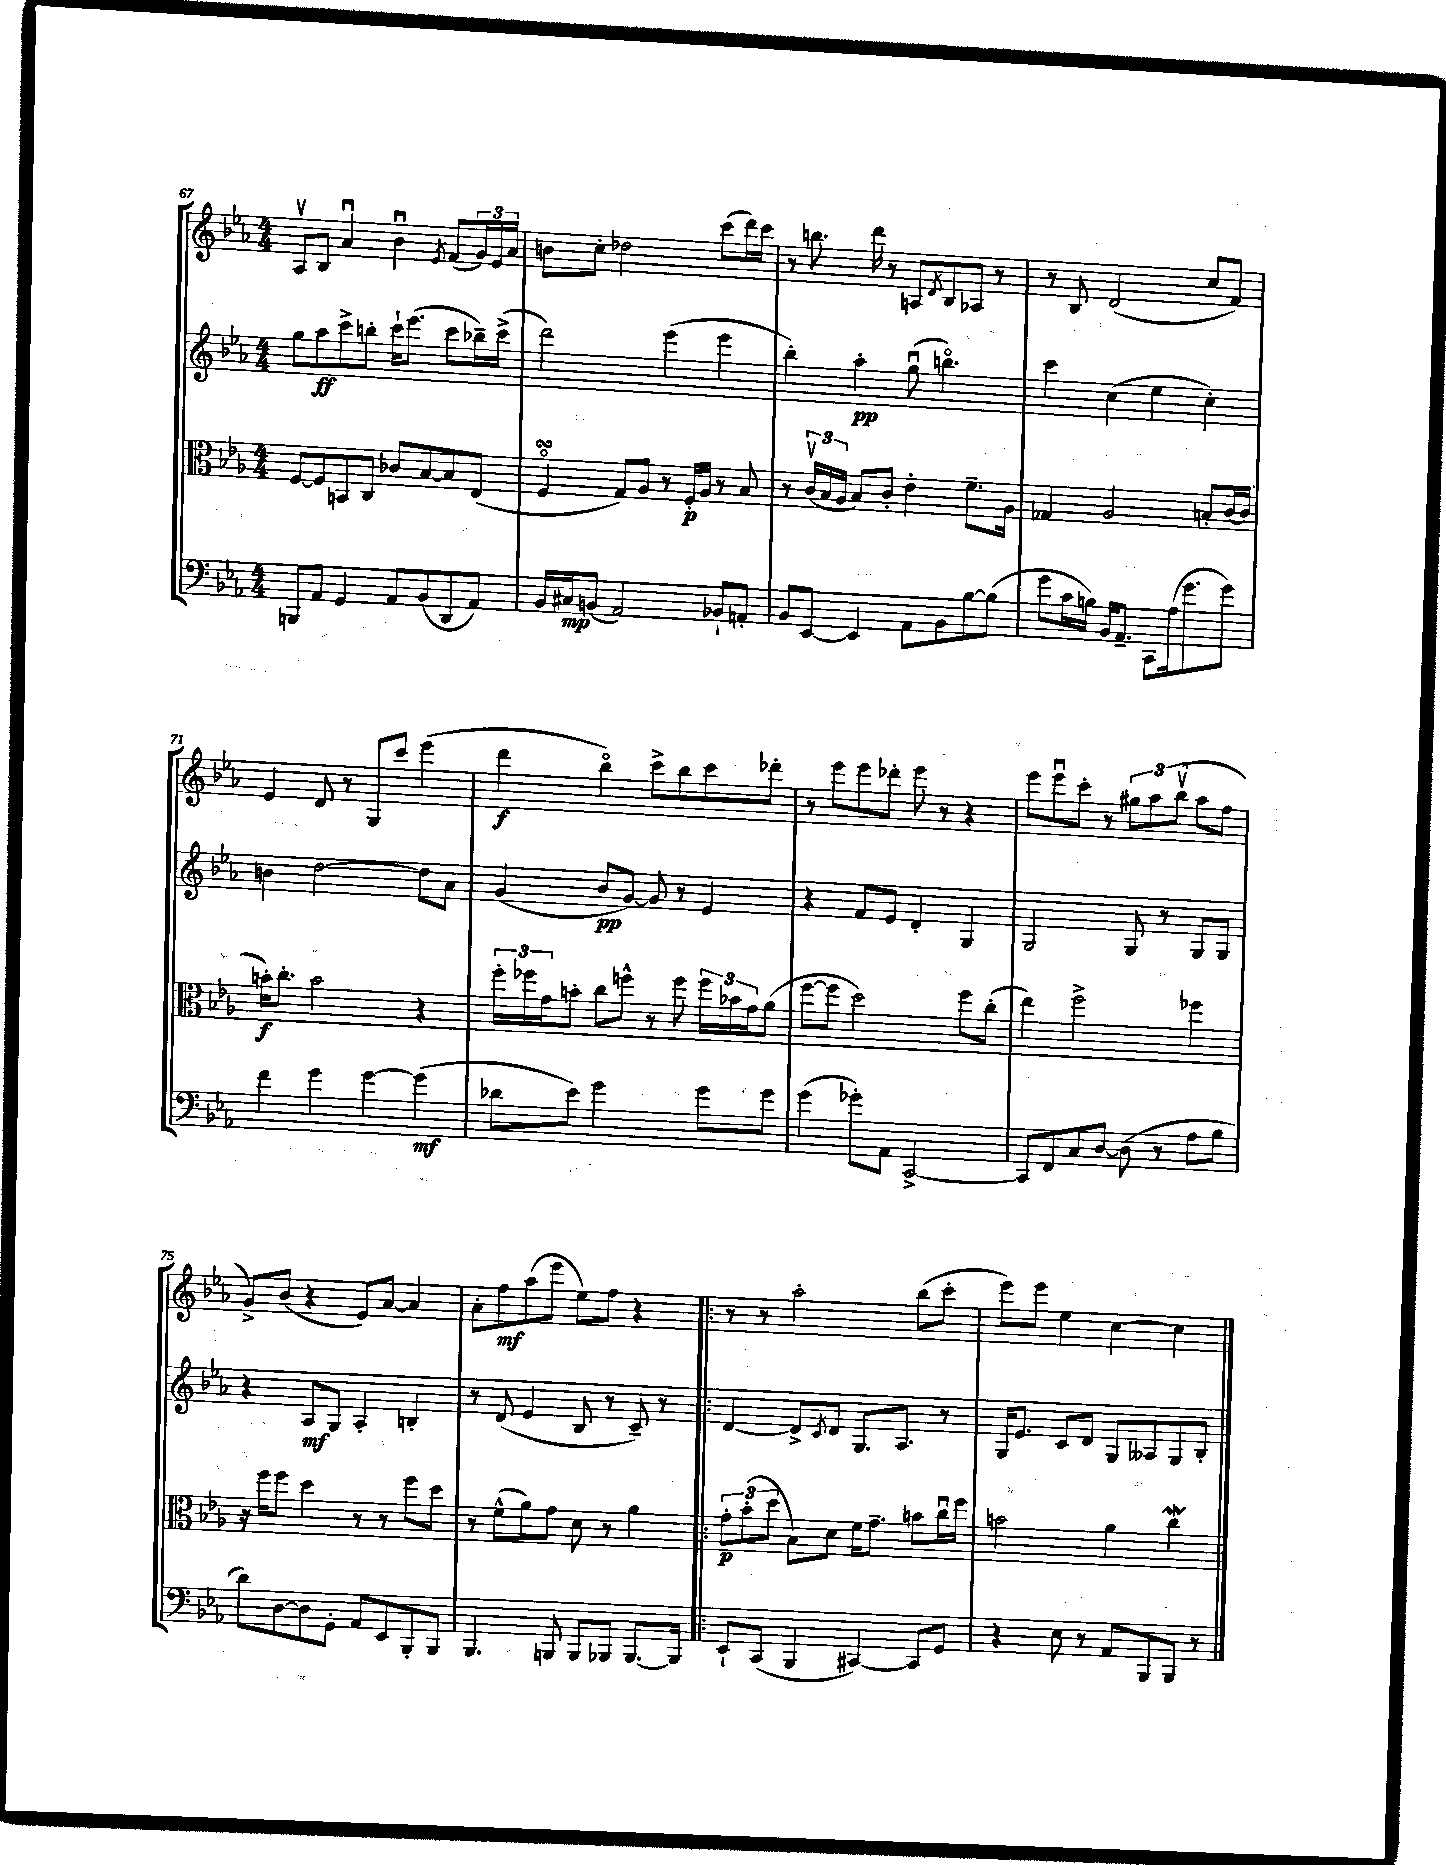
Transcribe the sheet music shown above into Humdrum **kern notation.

**kern	**dynam	**kern	**dynam	**kern	**dynam	**kern	**dynam
*part4	*part4	*part3	*part3	*part2	*part2	*part1	*part1
*staff4	*staff4	*staff3	*staff3	*staff2	*staff2	*staff1	*staff1
*clefF4	*	*clefC3	*	*clefG2	*	*clefG2	*
*k[b-e-a-]	*	*k[b-e-a-]	*	*k[b-e-a-]	*	*k[b-e-a-]	*
*M4/4	*	*M4/4	*	*M4/4	*	*M4/4	*
=67	=67	=67	=67	=67	=67	=67	=67
8BBBn/L	.	[8F/L	.	8gg\L	.	8A-v/L	.
8AA-/J	.	8F/]	.	8aa-\	ff	8B-/J	.
4GG/	.	8BBn/	.	8ccc^\	.	4a-u/	.
.	.	8C/J	.	8bbn'\J	.	.	.
8AA-/L	.	8c-X/L	.	16ccc`\KL	.	4b-u\	.
.	.	.	.	(8.eee-\J	.	.	.
(8BB-/	.	[8B-/	.	.	.	.	.
.	.	.	.	.	.	8qe-/	.
8DD/	.	8B-/]	.	8ccc\L	.	(8f/L	.
8AA-/J)	.	(8E-/J	.	16bb-X~\L)	.	24g/L)	.
.	.	.	.	.	.	24e-/	.
.	.	.	.	(16ccc^\JJ	.	.	.
.	.	.	.	.	.	24a-/JJ	.
=68	=68	=68	=68	=68	=68	=68	=68
16BB-/LL	.	4FsSSS/	.	2ddd\)	.	8bn\L	.
16C#X/J	mp	.	.	.	.	.	.
(8BBn/J	.	.	.	.	.	8cc'\J	.
2AA-/)	.	8G/L)	.	.	.	2dd-X\	.
.	.	8A-/J	.	.	.	.	.
.	.	8r	.	(4eee-\	.	.	.
.	.	16F'/LL	p	.	.	.	.
.	.	16A-/JJ	.	.	.	.	.
8BB-X`/L	.	8r	.	4eee-\	.	(8ccc\L	.
8AAn'/J	.	8B-/	.	.	.	16ddd\L)	.
.	.	.	.	.	.	16ccc\JJ	.
=69	=69	=69	=69	=69	=69	=69	=69
8BB-/L	.	8r	.	4bb-'\)	.	8r	.
[8EE-/J	.	(24cv/LL	.	.	.	8.bbn\	.
.	.	24B-/	.	.	.	.	.
.	.	24A-/JJ	.	.	.	.	.
4EE-/]	.	8B-/L)	.	4aa-'\	pp	.	.
.	.	.	.	.	.	16ddd\	.
.	.	8c'/J	.	.	.	8r	.
8AA-\L	.	4e-'\	.	(8ggu\	.	8An/L	.
.	.	.	.	.	.	8qd/	.
8BB-\	.	.	.	4.bbn\)	.	8B-/	.
[8B-\	.	8.f~\L	.	.	.	8A-X/J	.
(8B-\J]	.	.	.	.	.	8r	.
.	.	16A-\Jk	.	.	.	.	.
=70	=70	=70	=70	=70	=70	=70	=70
8g\L	.	4G-X/	.	4ccc\	.	8r	.
16c\L	.	.	.	.	.	8B-/	.
16Bn\JJ)	.	.	.	.	.	.	.
16BB-/KL	.	2A-/	.	(4cc\	.	(2d/	.
8.AA-~/J	.	.	.	.	.	.	.
8CC\L	.	.	.	4ee-\	.	.	.
(16A-\k	.	.	.	.	.	.	.
8.g\	.	.	.	.	.	.	.
.	.	8Bn'/L	.	4cc'\)	.	8cc/L	.
8g\J)	.	[16c/L	.	.	.	8f/J)	.
.	.	(16c/JJ]	.	.	.	.	.
!!LO:LB:g=z
=71	=71	=71	=71	=71	=71	=71	=71
4f\	.	16bn'\KL)	f	4bn\	.	4e-/	.
.	.	8.cc'\J	.	.	.	.	.
4g\	.	2b\	.	[2dd\	.	8d/	.
.	.	.	.	.	.	8r	.
[4g\	.	.	.	.	.	8G/L	.
.	.	.	.	.	.	8ccc/J	.
(4g\]	mf	4r	.	8dd\L]	.	(4eee-\	.
.	.	.	.	8a-\J	.	.	.
=72	=72	=72	=72	=72	=72	=72	=72
8d-X\L	.	24ff'\LL	.	(4g/	.	4ddd\	f
.	.	24ff-X\	.	.	.	.	.
.	.	24g\J	.	.	.	.	.
8e-\J)	.	8bn'\J	.	.	.	.	.
2g\	.	8cc\L	.	8b-/L	pp	4bb-\)	.
.	.	8ffn^^\J	.	[8g/J)	.	.	.
.	.	8r	.	8g/]	.	8ccc^\L	.
.	.	8ff\	.	8r	.	8bb-\	.
8g\L	.	24ff\LL	.	4e-/	.	8ccc\	.
.	.	24b-X\	.	.	.	.	.
.	.	24g\J	.	.	.	.	.
8g\J	.	(8a-\J	.	.	.	8ddd-X'\J	.
=73	=73	=73	=73	=73	=73	=73	=73
(4g\	.	[8ff\L	.	4r	.	8r	.
.	.	8ff\J]	.	.	.	8eee-\L	.
8g-X'\L)	.	2dd\)	.	8f/L	.	8eee-\	.
8AA-\J	.	.	.	8e-/J	.	8ddd-X'\J	.
[2CC^/	.	.	.	4d'/	.	8eee-\	.
.	.	.	.	.	.	8r	.
.	.	8ff\L	.	4G/	.	4r	.
.	.	(8cc'\J	.	.	.	.	.
=74	=74	=74	=74	=74	=74	=74	=74
8CC/L]	.	4ee-\)	.	2G/	.	8eee-\L	.
8FF/	.	.	.	.	.	8eee-u\	.
8C/	.	2ff^\	.	.	.	8ccc'\J	.
[8D/J	.	.	.	.	.	8r	.
(8D\]	.	.	.	8G/	.	12gg#X\L	.
.	.	.	.	.	.	12aa-\	.
8r	.	.	.	8r	.	.	.
.	.	.	.	.	.	(12bb-v\J	.
8A-\L	.	4ff-X\	.	8G/L	.	8aa-\L	.
8B-\J	.	.	.	8G/J	.	8ff\J	.
!!LO:LB:g=z
=75	=75	=75	=75	=75	=75	=75	=75
8d\L)	.	16r	.	4r	.	8g^/L)	.
.	.	16ff\KL	.	.	.	.	.
[8D\	.	8ff\J	.	.	.	(8b-/J	.
8D\]	.	4dd\	.	8A-/L	mf	4r	.
8GG'\J	.	.	.	8G/J	.	.	.
8AA-/L	.	8r	.	4A-'/	.	8e-/L)	.
8EE-/	.	8r	.	.	.	[8a-/J	.
8BBB-'/	.	8ff\L	.	4Bn'/	.	4a-/]	.
8BBB-/J	.	8dd\J	.	.	.	.	.
=76	=76	=76	=76	=76	=76	=76	=76
4.BBB-/	.	8r	.	8r	.	8a-'\L	.
.	.	(8f^^\L	.	(8d/	.	8ff\	mf
.	.	8a-\)	.	4e-/	.	(8aa-\	.
8BBBn/	.	8g\J	.	.	.	8eee-\J	.
8BBB/L	.	8d\	.	8B-/	.	8ee-\L)	.
8BBB-X/J	.	8r	.	8r	.	8ff\J	.
[8.BBB-/L	.	4a-\	.	8c~/)	.	4r	.
.	.	.	.	8r	.	.	.
16BBB-/Jk]	.	.	.	.	.	.	.
=77!|:	=77!|:	=77!|:	=77!|:	=77!|:	=77!|:	=77!|:	=77!|:
8EE-`/L	.	12g'\L	p	[4d/	.	8r	.
.	.	(12b-'\	.	.	.	.	.
(8CC/J	.	.	.	.	.	8r	.
.	.	12dd\J	.	.	.	.	.
4BBB-/	.	8B-\L)	.	8d^/L]	.	2aa-'\	.
.	.	.	.	8qc/	.	.	.
.	.	8d\J	.	8d/J	.	.	.
[4CC#X/)	.	16f\KL	.	8.G/L	.	.	.
.	.	8.g~\J	.	.	.	.	.
.	.	.	.	8.A-/J	.	.	.
8CC#/L]	.	8bn\L	.	.	.	(8bb-\L	.
8GG/J	.	16ccu\L	.	8r	.	8ccc'\J	.
.	.	16ff\JJ	.	.	.	.	.
=78	=78	=78	=78	=78	=78	=78	=78
4r	.	2bn\	.	16G/KL	.	8eee-\L)	.
.	.	.	.	8.e-/J	.	.	.
.	.	.	.	.	.	8eee-\J	.
8E-\	.	.	.	8c/L	.	4ee-\	.
8r	.	.	.	8d/J	.	.	.
8AA-/L	.	4a-\	.	8G/L	.	[4cc\	.
8BBB-/	.	.	.	8A--X/	.	.	.
8BBB-/J	.	4ccW\	.	8G/	.	4cc\]	.
8r	.	.	.	8B-'/J	.	.	.
==	==	==	==	==	==	==	==
*-	*-	*-	*-	*-	*-	*-	*-
